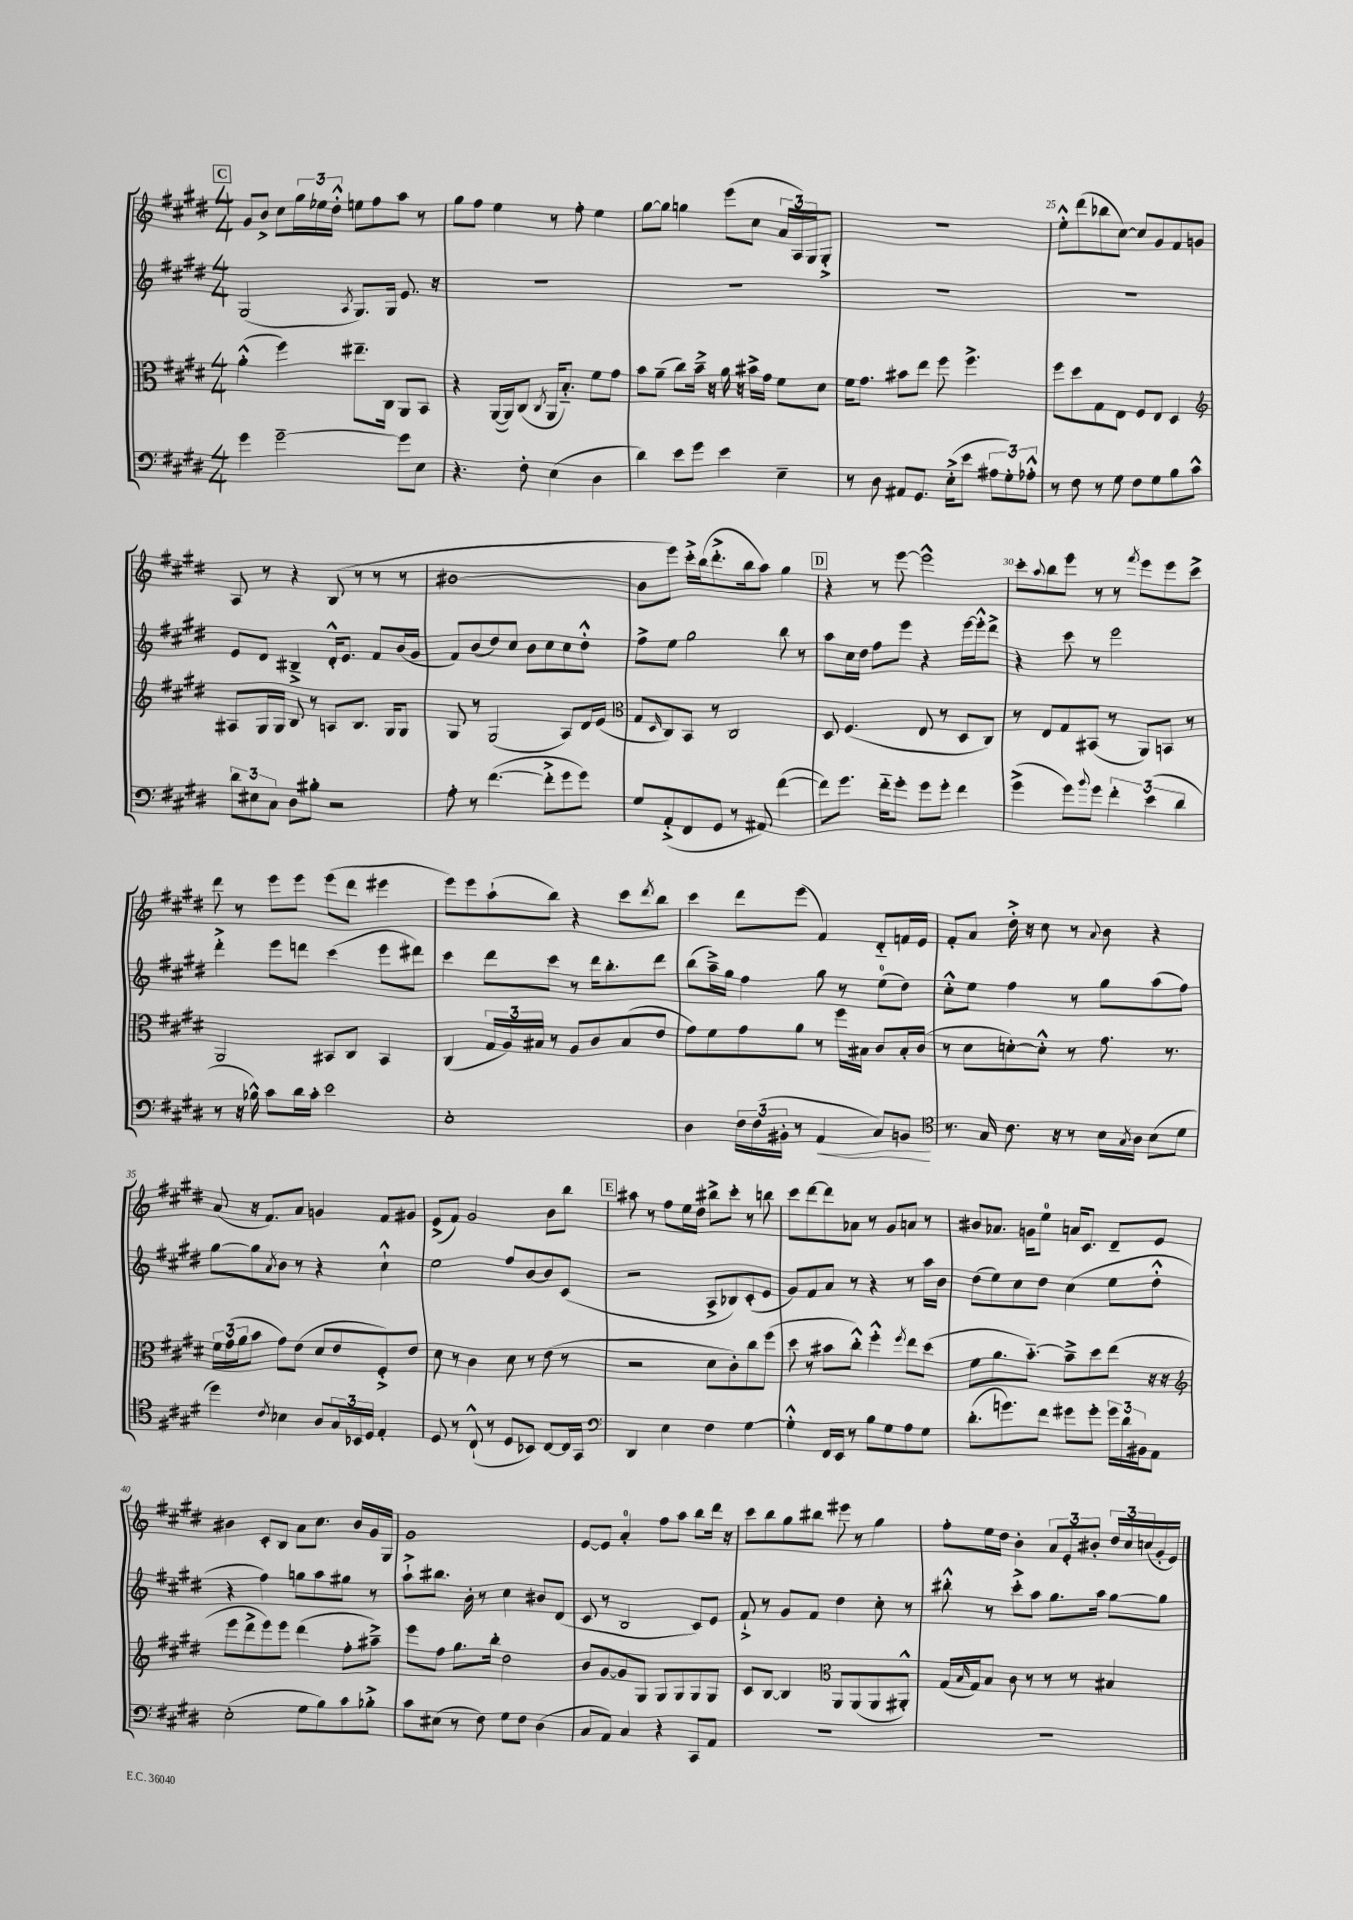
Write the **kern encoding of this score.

**kern	**kern	**kern	**kern
*staff4	*staff3	*staff2	*staff1
*clefF4	*clefC3	*clefG2	*clefG2
*k[f#c#g#d#]	*k[f#c#g#d#]	*k[f#c#g#d#]	*k[f#c#g#d#]
*M4/4	*M4/4	*M4/4	*M4/4
4g#	(4a'^^	(2G#	8g#
.	.	.	8b^
[2g#~	4ff#)	.	8cc#
.	.	.	24gg#
.	.	.	24ee-
.	.	.	24dd#'^^
.	.	8qA	.
.	8.ee#~	8.G#)	8ee
.	.	.	8ff#
.	16C#	16G#	.
8g#]	8AA	8.e	8aa
8E	8BB	.	8r
.	.	16r	.
=	=	=	=
4.r	4r	1r	8gg#
.	.	.	8ff#
.	([16AA	.	4ee
.	16AA])	.	.
8F#'	(8C#	.	.
.	8qC#	.	.
(4E	16AA	.	8r
.	8.B'~)	.	.
.	.	.	8ff#'
4D#	8f#	.	4ee
.	8g#	.	.
=	=	=	=
4d#)	8b	1r	[8gg#
.	(8a~	.	8gg#]
8e	8cc#)	.	4gg
8g#	16b~^	.	.
.	16r	.	.
4e	16a	.	(8eee
.	16r	.	.
.	16b#^	.	8cc#
.	16g#	.	.
4E~	8f#	.	24a
.	.	.	24A)
.	.	.	24G#
.	8d#	.	8G#'^
=	=	=	=
8r	16f#	1r	1r
.	8.g#	.	.
8D#	.	.	.
8AA#	8b#	.	.
8.GG#	8ee	.	.
.	8ff#	.	.
(16E'^	.	.	.
8e	4.ff#^	.	.
12A#	.	.	.
12G#')	.	.	.
12A-'^^	.	.	.
=	=	=	=
8r	8ff#	1r	8ee'^^
8F#	8dd#	.	(8ddd#
8r	8G#	.	8bb-
8G#	8E	.	[8cc#)
8F#	8F#	.	8cc#]
8G#	8E	.	8g#
8B	4D#	.	8f#
8c#^^	.	.	8g
=	=	=	=
*	*clefG2	*	*
12d#	8A#	8e	8A
12E#	.	.	.
.	16G#	8d#	8r
12C#	.	.	.
.	16G#	.	.
8D#	8B	4B#~^	4r
8B#'	8r	.	.
2r	8A	16d#'^^	(8B
.	.	8.e	.
.	8.B	.	8r
.	.	8f#	8r
.	16G#	.	.
.	8G#	(16b	8r
.	.	16g#	.
=	=	=	=
8A'	8G#	8f#)	[1b#
8r	8r	(8b	.
([4.f#	(2G#	8dd#)	.
.	.	8cc#	.
.	.	8b	.
8f#'^]	.	8cc#	.
8g#	8A)	8cc#	.
8g#)	16d#	8dd#'^^	.
.	(16e	.	.
=	=	=	=
*	*clefC3	*	*
8G#	8G#	8ff#^	8b#]
.	16qqD#	.	.
(8AA'^	8C#)	8ee	8eee)
8FF#	8BB	2gg#	16ccc#'^
.	.	.	(16bb
8GG#	8r	.	8.ddd#'^
8r	2C#	.	.
.	.	.	16bb
8AA#)	.	.	8aa)
([4f#	.	8bb	4gg#
.	.	8r	.
=	=	=	=
8f#])	8D#	8aa	4r
8.g#	(4.F#	16cc#	.
.	.	16dd#	.
.	.	8ff#	8r
16f#'~	.	.	.
8g#'	.	8eee	[8eee
8g#	8E	4r	2eee^^]
8g#'	8r	.	.
4f#	8D#	[16eee	.
.	.	16eee'^^]	.
.	8C#)	8ddd#^	.
=	=	=	=
(4g#^	8r	4r	8ccc#'
.	.	.	8qqaa
.	8E	.	8bb
8g#)	8G#	8ccc#	8eee
8qqb	.	.	.
8g#	(8BB#	8r	8r
6f#'	8r	2eee	8r
.	.	.	8qfff#
.	8AA)	.	8eee
(6e	.	.	.
.	8BB	.	8eee
6d#	.	.	.
.	8r	.	8ccc#^
=	=	=	=
8r	2AA	4ddd#'^	8ddd#
16r	.	.	8r
16B-^^)	.	.	.
8c#	.	8eee	8eee
16d#	.	8ddd	8eee
16c#'	.	.	.
2e	8BB#	(4ccc#	(8eee
.	8C#	.	8ddd#
.	4BB#	8eee	4eee#
.	.	8ddd#)	.
=	=	=	=
1E'	(4C#	4ccc#	8eee)
.	.	.	8eee
.	24G#	8ddd#	(8aa`
.	24A)	.	.
.	24B#	.	.
.	8r	8ccc#	8bb)
.	8A	8r	4r
.	8c#	16ddd#	.
.	.	8.bb'	.
.	(8B#	.	8ccc#
.	.	.	8qddd#
.	8e	8ddd#	8bb
=	=	=	=
4D#	8g#)	(8bb	4ccc#
.	8f#	16aa~^)	.
.	.	16gg#	.
24F#	8g#	4ff#	8ddd#
(24F#	.	.	.
24BB#'	.	.	.
8r	8a	.	(8eee
4AA	8r	8gg#	4f#)
.	16ff#	8r	.
.	16B#	.	.
8C#)	8c#	(8ee	8d#'~
8BB	16B#'	8dd#)	16f
.	(16c#	.	16e
=	=	=	=
*clefC4	*	*	*
8.r	8r	8cc#'^^	8f#'
.	8d#	8ee	8a
16G#	.	.	.
8.c#	[8d')	4ff#	16dd#'^
.	.	.	16r
.	8d'^^]	.	8cc#
16r	.	.	.
8r	8r	8r	8r
.	.	.	8qqa
16B	8.g#	8gg#	8b
8qG#	.	.	.
16A	.	.	.
(8B	.	(8aa	4r
.	8.r	.	.
8d#	.	8ff#)	.
=	=	=	=
4dd#)	24f#	[8gg#	(8a
.	(24g#	.	.
.	24a	.	.
.	8b	8gg#]	16r
.	.	.	8.f#)
8qc#	.	8qa	.
4B-	8g#)	8b	.
.	(8e	8r	8a
8A	8d#	4r	4g
24G#	8e	.	.
24BB-	.	.	.
24D#	.	.	.
4E'	8F#'^)	4cc#`^^	8f#
.	8e	.	8g#
=	=	=	=
8D#	8d#	2ee	(8e^
8r	8r	.	8f#)
(8C#`^^	4c#	.	2g#
8r	.	.	.
8D#	8d#	8ff#	.
8BB-)	8r	[8b	.
[8C#	(8e	8b]	8b
16C#]	8r	(8c#	8bb
16GG#	.	.	.
=	=	=	=
*clefF4	*	*	*
4DD#	2r	2r	8aa#
.	.	.	8r
4E	.	.	8ff#
.	.	.	16ee
.	.	.	16dd#
4F#	8d#	8A^	8bb#^
.	8c#')	8B-)	8ccc#'
[4G#	8cc#	(8c#'	8r
.	(8ff#	8e	8bb
=	=	=	=
4G#'^^]	8dd#	8g#)	8ccc#
.	8r	8f#	[8ddd#
16FF#	8b#	8a	8ddd#]
16EE	.	.	.
8r	8cc#'^^)	8r	8a-
8B	4ff#'^^	4r	8r
8G#	.	.	8g#
.	8qff#	.	.
8A	8ee	8r	8a
8G#	(8dd#	16aa	8r
.	.	16b	.
=	=	=	=
(8.d#'	8f#	(8dd#	8b#
.	8.a	8ee)	8.a-
8.g)	.	.	.
.	.	8cc#	.
.	[8.b'~)	.	16g
8f#	.	8dd#	8ee
8g#	8b~^]	(4cc#	16a
.	.	.	8.c#
8g#'	8dd#	.	.
24g#	(8ee	8ee	8d#~
24d#	.	.	.
24BB#	.	.	.
8AA	16r	8dd#'^^	8e
.	16r	.	.
=	=	=	=
*	*clefG2	*	*
(2E'	8eee	4r	4b#
.	8ddd#^	.	.
.	8eee)	4ff#)	8c#'
.	8eee	.	8B
8G#	(4ddd#	8gg	8a
8B)	.	8aa	8.cc#
8c#	8ff#'	8gg#	.
.	.	.	16b#
8B-'^	8aa#~^)	8r	16g#
.	.	.	16G#
=	=	=	=
8c#	8eee	8aa`^	1g#
(8E#	8ff#	8.bb#	.
8r	8.gg#	.	.
.	.	16b'	.
8F#)	.	8r	.
.	16bb'	.	.
8G#	2dd#	4cc#	.
8F#	.	.	.
(4D#	.	8b#	.
.	.	(8d#	.
=	=	=	=
8C#	8b	8c#	[8e
8AA)	[8g#	8r	8e]
4C#	8g#]	2B	4a'
.	8G#	.	.
4r	8G#	.	8ff#
.	8G#	.	8aa
8CC#	8G#	8c#)	8bb
8AA	8G#	8e	16ddd#
.	.	.	16r
=	=	=	=
1r	8c#	8f#`^	8ccc#
.	[8B	8r	8bb
.	4B]	8g#	8gg#
.	.	8f#	8bb#
*	*clefC3	*	*
.	8AA	4dd#	8eee#
.	(8AA	.	8r
.	8AA	8cc#'	4gg#
.	8AA#'^^)	8r	.
=	=	=	=
1r	(16G#	8bb#'^^	8ff#'
.	16qqB	.	.
.	16G#)	.	.
.	8B	8r	16ee
.	.	.	16dd#
.	8c#	8ccc#'^	4b'
.	8r	8aa	.
.	8r	8.gg#	12a
.	.	.	12e'
.	8r	.	.
.	.	.	12b#'
.	.	16aa	.
.	4B#	[8gg#	24dd#
.	.	.	24cc#
.	.	.	(24cc
.	.	8gg#]	16g#'
.	.	.	16e)
==	==	==	==
*-	*-	*-	*-
